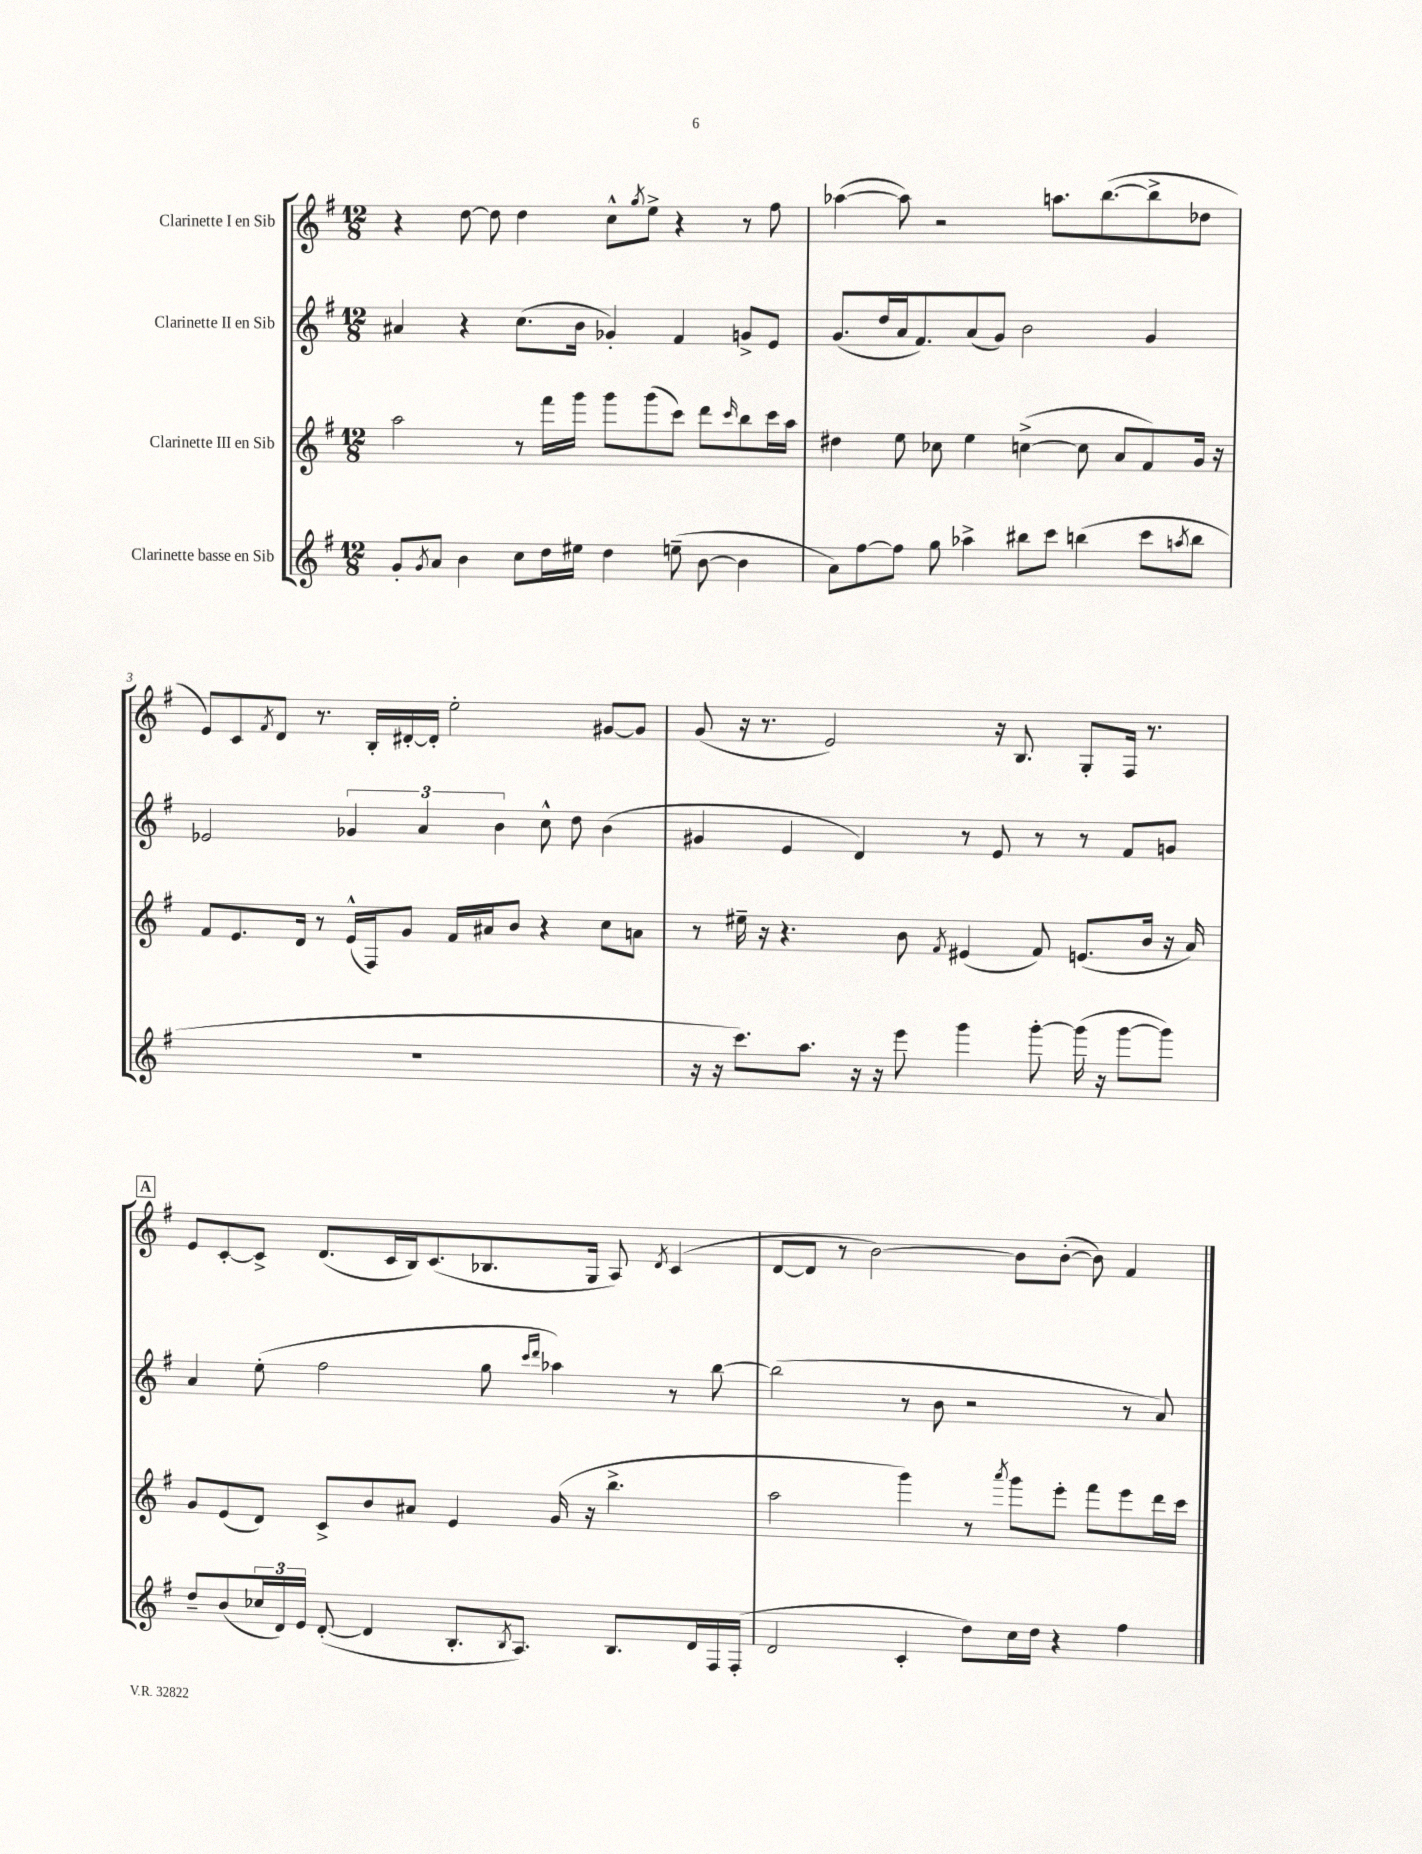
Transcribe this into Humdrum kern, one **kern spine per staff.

**kern	**kern	**kern	**kern
*part4	*part3	*part2	*part1
*staff4	*staff3	*staff2	*staff1
*I"Clarinette basse en Sib	*I"Clarinette III en Sib	*I"Clarinette II en Sib	*I"Clarinette I en Sib
*clefG2	*clefG2	*clefG2	*clefG2
*k[f#]	*k[f#]	*k[f#]	*k[f#]
*M12/8	*M12/8	*M12/8	*M12/8
=1	=1	=1	=1
8g'/L	2aa\	4a#X/	4r
8qg/	.	.	.
8a/J	.	.	.
4b\	.	4r	[8dd\
.	.	.	8dd\]
8cc\L	8r	(8.cc\L	4dd\
16dd\L	16fff#\LL	.	.
16ee#X\JJ	16ggg\JJ	16b\Jk	.
4dd\	8ggg\L	4g-X'/)	8cc^^\L
.	.	.	8qgg/
.	(8ggg\	.	8ee^\J
(8een~\	8ccc\J)	4f#/	4r
[8b\	8ddd\L	.	.
.	16qqccc/	.	.
4b\]	8bb\	8gn^/L	8r
.	16ccc\L	8e/J	8ff#\
.	16aa\JJ	.	.
=2	=2	=2	=2
8a\L)	4dd#X\	(8.g/L	([4aa-X\
[8ff#\	.	.	.
.	.	16dd/L	.
8ff#\J]	8ee\	16a/J	8aa-\])
.	.	8.f#/)	.
8gg\	8cc-X\	.	2r
4aa-X^\	4ee\	(8a/	.
.	.	8g/J)	.
8bb#X\L	([4ccn^\	2b\	.
8ccc\J	.	.	8.aan\L
(4bbn\	8cc\]	.	.
.	.	.	([8.bb\
.	8a/L	.	.
8ccc\L	8f#/)	4g/	8bb^\]
8qaan/	.	.	.
8bb\J	16g/Jk	.	8dd-X\J
.	16r	.	.
!!LO:LB:g=z
=3	=3	=3	=3
1.r	8f#/L	2e-X/	8e/L)
.	8.e/	.	8c/
.	.	.	8qf#/
.	.	.	8d/J
.	16d/Jk	.	.
.	8r	.	8.r
.	(16e^^/LL	6g-X/	.
.	16F#/J)	.	16B'/LL
.	8g/J	.	[16d#X'/
.	.	6a/	.
.	.	.	16d#'/JJ]
.	16f#/LL	.	2ee'\
.	16a#X/J	.	.
.	.	6b\	.
.	8b/J	.	.
.	4r	8cc^^\	.
.	.	8dd\	.
.	8cc\L	(4b\	[8g#X/L
.	8an\J	.	8g#/J]
=4	=4	=4	=4
16r	8r	4g#X/	(8g/
16r	.	.	.
8.ccc\L)	16ee#X~\	.	16r
.	16r	.	8.r
.	4.r	4e/	.
8.aa\J	.	.	.
.	.	.	2e/)
16r	.	4d/)	.
16r	.	.	.
8eee\	8b\	.	.
.	8qf#/	.	.
4ggg\	(4e#X/	8r	.
.	.	8e/	16r
.	.	.	8.B/
[8ggg'\	8f#/)	8r	.
(16ggg\]	(8.en/L	8r	8G'/L
16r	.	.	.
[8ggg\L	.	8f#/L	16F#/Jk
.	16b/Jk	.	8.r
8ggg\J])	16r	8gn/J	.
.	16a/)	.	.
!!LO:LB:g=z
!!LO:REH:place=s1:t=A
=5	=5	=5	=5
8dd~/L	8g/L	4a/	8e/L
(8b/	(8e/	.	[8c'/
24cc-X/L	8d/J)	(8ee'\	8c^/J]
24d/)	.	.	.
24e/JJ	.	.	.
([8d'/	8c^/L	2ff#\	(8.d/L
4d/]	8b/	.	.
.	.	.	16c/L
.	8a#X/J	.	16B/J)
.	.	.	(8.c/
8.B'/L	4e/	.	.
.	.	8gg\	8.B-X/
8qB/	.	.	.
8.A/J)	.	.	.
.	.	16qqccc/LL	.
.	.	16qqddd/JJ	.
.	(16g/	4aa-X\)	.
.	16r	.	16G/Jk
8.B/L	4.bb^\	.	8A/)
.	.	.	8qd/
.	.	8r	(4c/
16d/L	.	.	.
16F#/	.	[8bb\	.
(16F#'/JJ	.	.	.
=6	=6	=6	=6
2d/	2aa\	(2bb\]	[8d/L
.	.	.	8d/J]
.	.	.	8r
.	.	.	[2b\)
4c'/	4ggg\)	8r	.
.	.	8b\	.
8dd\L)	8r	2r	.
.	8qaaa/	.	.
16cc\L	8ggg\L	.	8b\L]
16dd\JJ	.	.	.
4r	8eee'\J	.	([8b'\J
.	8fff#\L	.	8b\])
4ff#\	8eee\	8r	4f#/
.	16ddd\L	8a/)	.
.	16ccc\JJ	.	.
==	==	==	==
*-	*-	*-	*-
